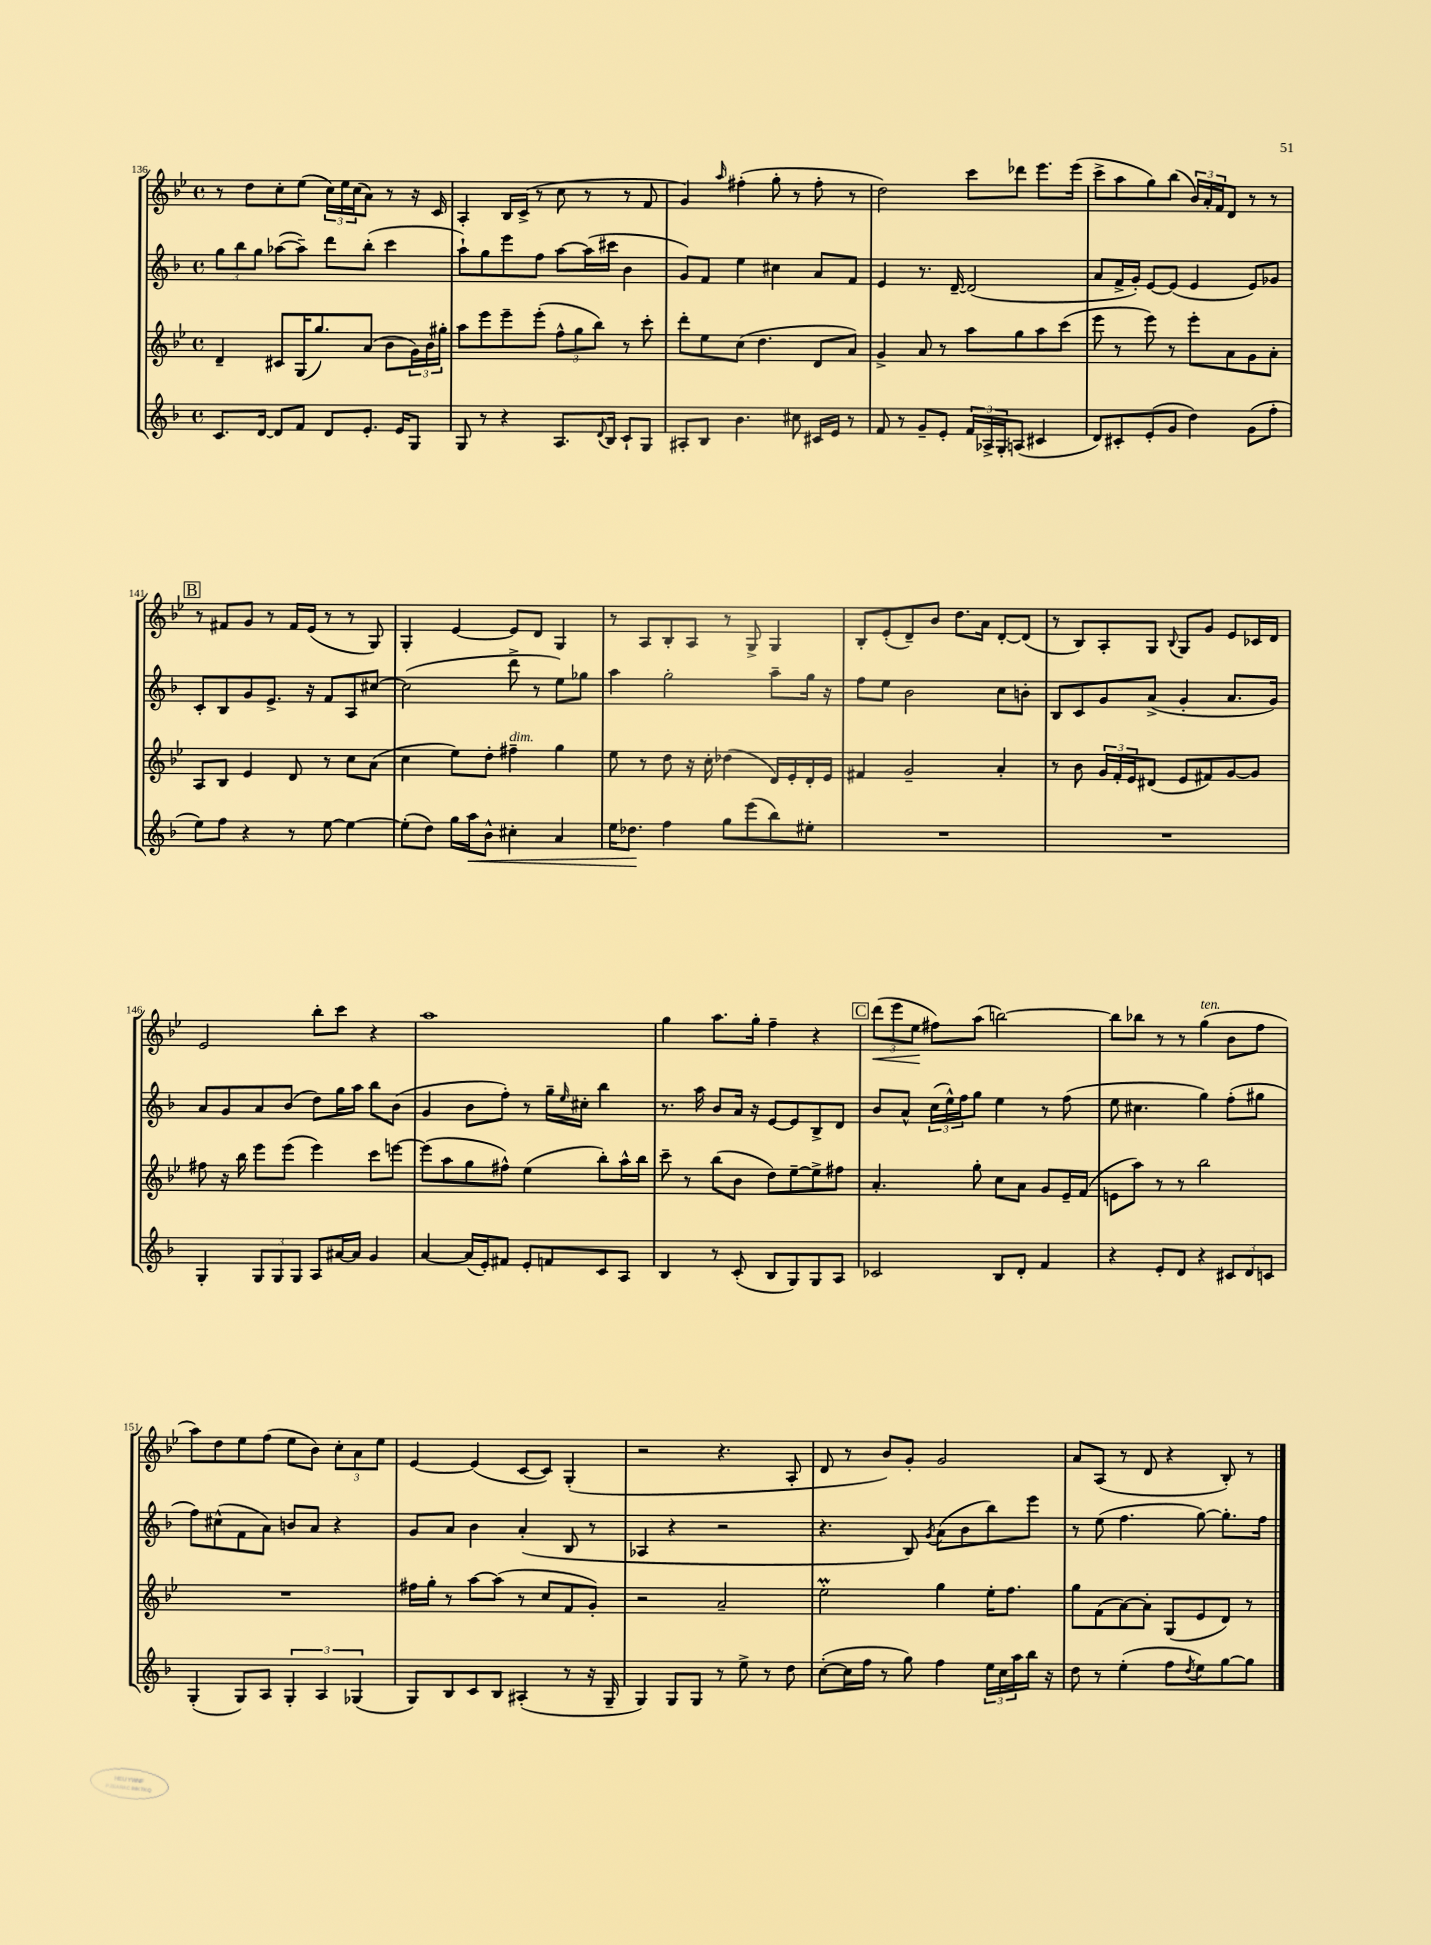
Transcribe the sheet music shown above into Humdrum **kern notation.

**kern	**dynam	**kern	**kern	**kern	**dynam
*part4	*part4	*part3	*part2	*part1	*part1
*staff4	*staff4	*staff3	*staff2	*staff1	*staff1
*clefG2	*	*clefG2	*clefG2	*clefG2	*
*k[b-]	*	*k[b-e-]	*k[b-]	*k[b-e-]	*
*M4/4	*	*M4/4	*M4/4	*M4/4	*
*met(c)	*	*met(c)	*met(c)	*met(c)	*
=136	=136	=136	=136	=136	=136
8.c/L	.	4d~/	12gg\L	8r	.
.	.	.	12bb-\	.	.
.	.	.	.	8dd\L	.
.	.	.	12gg\J	.	.
[16d/Jk	.	.	.	.	.
8d/L]	.	8c#X/L	([8aa-X\L	8cc'\	.
8f/J	.	(16G/K	8aa-~\J])	(8ee-\J	.
.	.	8.gg/)	.	.	.
8d/L	.	.	8ddd\L	24cc\LL)	.
.	.	.	.	24ee-\	.
.	.	.	.	(24cc\J	.
8.e'/J	.	(8a/J	(8bb-'\J	8a\J)	.
.	.	8b-\L	4ccc\	8r	.
16e/KL	.	.	.	.	.
8G/J	.	24g\L)	.	16r	.
.	.	24b-\	.	.	.
.	.	.	.	16c/	.
.	.	24gg#X'\JJ	.	.	.
=137	=137	=137	=137	=137	=137
8G/	.	8aa\L	8aa`\L)	4A'/	.
8r	.	8eee-\	8gg\	.	.
4r	.	8eee-~\	8eee\	16B-/LL	.
.	.	.	.	(16c^/JJ	.
.	.	(8eee-'\J	8ff\J	8r	.
8.A/L	.	12ff^^\L	[8aa\L	8cc\	.
.	.	12gg\	.	.	.
.	.	.	(16aa\L]	8r	.
.	.	12bb-\J)	.	.	.
8qqd/	.	.	.	.	.
16B-/Jk	.	.	16ccc#X\JJ	.	.
8c`/L	.	8r	4b-\	8r	.
8G/J	.	8ccc'\	.	8f/	.
=138	=138	=138	=138	=138	=138
8A#X'/L	.	8ddd'\L	8g/L)	4g/)	.
8B-/J	.	8ee-\	8f/J	.	.
.	.	.	.	16qqaa/	.
4.b-\	.	(8cc\J	4ee\	(4ff#X'\	.
.	.	4.dd\	.	.	.
.	.	.	4cc#X\	8gg'\	.
8cc#X\	.	.	.	8r	.
16c#X/LL	.	8d/L	8a/L	8ff#'\	.
16e/JJ	.	.	.	.	.
8r	.	8a/J)	8f/J	8r	.
=139	=139	=139	=139	=139	=139
8f/	.	4g^/	4e/	2dd\)	.
8r	.	.	.	.	.
8g~/L	.	8a/	8.r	.	.
8e'/J	.	8r	.	.	.
.	.	.	[16d~/	.	.
24f/LL	.	8aa\L	(2d/]	8ccc\L	.
24A-X^/	.	.	.	.	.
24G'/J	.	.	.	.	.
(8An/J	.	8gg\	.	8ddd-X\J	.
4c#X/	.	8aa\	.	8.eee-\L	.
.	.	(8ccc\J	.	.	.
.	.	.	.	(16eee-\Jk	.
=140	=140	=140	=140	=140	=140
8d/L)	.	8eee-\	8a/L	8ccc^\L	.
8c#X'/	.	8r	16f^/L	8aa\	.
.	.	.	16g'/JJ)	.	.
(8e'/	.	8eee-\)	[8e/L	8gg\)	.
8g/J	.	8r	(8e/J]	(8bb-\J	.
4dd\)	.	8eee-'\L	4e/	24b-/LL)	.
.	.	.	.	24a'/	.
.	.	.	.	24f/J	.
.	.	8a\	.	8d/J	.
(8g\L	.	8g\	8e/L)	8r	.
8ff'\J	.	8a'\J	8g-X/J	8r	.
!!LO:LB:g=z
!!LO:REH:place=s1:t=B
=141	=141	=141	=141	=141	=141
8ee\L)	.	8A/L	8c'/L	8r	.
8ff\J	.	8B-/J	8B-/	8f#X/L	.
4r	.	4e-/	8g/	8g/J	.
.	.	.	8.e^/J	8r	.
8r	.	8d/	.	16f#/LL	.
.	.	.	16r	(16e-/JJ	.
[8ee\	.	8r	8f/L	8r	.
4ee\_	.	8cc\L	8A/	8r	.
.	.	(8a\J	[8cc#X/J	8G/)	.
=142	=142	=142	=142	=142	=142
(8ee'\L]	.	4cc\	(2cc#\]	4G'/	.
8dd\J)	.	.	.	.	.
16gg\LL	.	8ee-\L)	.	[4e-/	.
!	!LO:HP:b	!	!	!	!
16aa\J	<	.	.	.	.
8b-^^\J	.	8dd'\J	.	.	.
!	!	!LO:TX:a:i:t=dim.	!	!	!
4cc#X'\	.	4ff#X~\	8ddd^\	8e-/L]	.
.	.	.	8r	8d/J	.
4a/	.	4gg\	8ee\L)	4G/	.
.	.	.	8gg-X\J	.	.
=143	=143	=143	=143	=143	=143
16ee\KL	.	8ee-\	4aa\	8r	.
8.dd-X\J	.	.	.	.	.
.	.	8r	.	8A/L	.
4ff\	[	8dd\	2gg'\	8B-'/	.
.	.	16r	.	8A/J	.
.	.	16cc'\	.	.	.
8gg\L	.	(4dd-X\	.	8r	.
(8eee\	.	.	.	8G^/	.
8bb-\)	.	16d/LL)	8aa~\L	4G/	.
.	.	16e-'/	.	.	.
8ee#X'\J	.	16d'/	16gg\Jk	.	.
.	.	16e-/JJ	16r	.	.
=144	=144	=144	=144	=144	=144
1r	.	4f#X/	8ff\L	8B-'/L	.
.	.	.	8ee\J	(8e-'/	.
.	.	2g~/	2b-\	8d~/)	.
.	.	.	.	8b-/J	.
.	.	.	.	8.dd\L	.
.	.	.	.	16a\Jk	.
.	.	4a'/	8cc\L	[8d'/L	.
.	.	.	8bn'\J	(8d/J]	.
=145	=145	=145	=145	=145	=145
1r	.	8r	8B-/L	8r	.
.	.	8b-\	8c/	8B-/L)	.
.	.	24g/LL	8g/	8A'/	.
.	.	24f'/	.	.	.
.	.	24e-/J	.	.	.
.	.	(8d#X/J	(8a^/J	8G/J	.
.	.	.	.	8qqB-/	.
.	.	8e-/L	4g'/	8G/L	.
.	.	8f#X/)	.	8g/J	.
.	.	[8g/	8.a/L	8e-/L	.
.	.	8g/J]	.	16c-X/L	.
.	.	.	16g/Jk)	16d/JJ	.
!!LO:LB:g=z
=146	=146	=146	=146	=146	=146
4G'/	.	8ff#X\	8a/L	2e-/	.
.	.	16r	8g/	.	.
.	.	16bb-\	.	.	.
12G/L	.	8eee-\L	8a/	.	.
12G/	.	.	.	.	.
.	.	(8eee-\J	(8b-/J	.	.
12G/J	.	.	.	.	.
8A/L	.	4eee-\)	8dd\L)	8bb-'\L	.
[16a#X/L	.	.	16gg\L	8ccc\J	.
16a#/JJ]	.	.	16aa\JJ	.	.
4g/	.	8ccc\L	8bb-\L	4r	.
.	.	[8eeen\J	(8b-\J	.	.
=147	=147	=147	=147	=147	=147
[4a/	.	(8eee\L]	4g/	1aa	.
.	.	8aa\	.	.	.
(16a/LL]	.	8gg\	8b-\L	.	.
16e'/J)	.	.	.	.	.
8f#X/J	.	8ff#X^^\J)	8ff'\J)	.	.
8e'/L	.	(4ee-\	8r	.	.
8fn/	.	.	16gg~\LL	.	.
.	.	.	16qqee/	.	.
.	.	.	16cc#X'\JJ	.	.
8c/	.	8bb-'\L)	4bb-\	.	.
8A/J	.	16aa^^\L	.	.	.
.	.	16bb-\JJ	.	.	.
=148	=148	=148	=148	=148	=148
4B-/	.	8ccc~\	8.r	4gg\	.
.	.	8r	.	.	.
.	.	.	16aa\	.	.
8r	.	(8bb-\L	8b-/L	8.aa\L	.
(8c'/	.	8b-\J	16a/Jk	.	.
.	.	.	16r	16gg'\Jk	.
8B-/L	.	8dd\L)	[8e/L	4ff~\	.
8G/)	.	[8ee-~\	8e/]	.	.
8G/	.	8ee-^\]	8B-^/	4r	.
8A/J	.	8ff#X\J	8d/J	.	.
!!LO:REH:place=s1:t=C
=149	=149	=149	=149	=149	=149
!	!	!	!	!	!LO:HP:b
2c-X/	.	4.a'/	8b-/L	(12ddd\L	<
.	.	.	.	12eee-\	.
.	.	.	8a^^/J	.	.
.	.	.	.	12ee-\J	.
.	.	.	(24cc\LL	8ff#X\L)	[
.	.	.	24ee^^\)	.	.
.	.	.	24ff\J	.	.
.	.	8gg'\	8gg\J	(8aa\J	.
8B-/L	.	8cc\L	4ee\	[2bbn\)	.
8d'/J	.	8a\J	.	.	.
4f/	.	8g/L	8r	.	.
.	.	16e-~/L	(8ff\	.	.
.	.	(16f/JJ	.	.	.
=150	=150	=150	=150	=150	=150
4r	.	8en\L	8ee\	8bb\L]	.
.	.	8aa\J)	4.cc#X\	8bb-X\J	.
8e'/L	.	8r	.	8r	.
8d/J	.	8r	.	8r	.
!	!	!	!	!LO:TX:a:i:t=ten.	!
4r	.	2bb-\	4gg\)	(4gg\	.
12c#X/L	.	.	(8ff'\L	8b-\L	.
12d/	.	.	.	.	.
.	.	.	8gg#X\J	8ff\J	.
12cn/J	.	.	.	.	.
!!LO:LB:g=z
=151	=151	=151	=151	=151	=151
(4G'/	.	1r	8ff\L)	8aa\L)	.
.	.	.	(8cc#X^^\	8dd\	.
8G/L)	.	.	8f\	8ee-\	.
8A/J	.	.	8a\J)	(8ff\J	.
6G'/	.	.	8bn/L	8ee-\L	.
.	.	.	8a/J	8b-\J)	.
6A/	.	.	.	.	.
.	.	.	4r	12cc'\L	.
(6G-X/	.	.	.	12a\	.
.	.	.	.	12ee-\J	.
=152	=152	=152	=152	=152	=152
8G/L)	.	16ff#X\LL	8g/L	[4e-/	.
.	.	16gg'\JJ	.	.	.
8B-/	.	8r	8a/J	.	.
8c/	.	[8aa\L	4b-\	(4e-/]	.
8B-/J	.	(8aa\J]	.	.	.
(4A#X'/	.	8r	(4a'/	[8c/L	.
.	.	8cc/L	.	8c/J])	.
8r	.	8f/	8B-/	(4G'/	.
16r	.	8g'/J)	8r	.	.
16G~/	.	.	.	.	.
=153	=153	=153	=153	=153	=153
4G/)	.	2r	4A-X/	2r	.
8G/L	.	.	4r	.	.
8G/J	.	.	.	.	.
8r	.	2a~/	2r	4.r	.
8ee^\	.	.	.	.	.
8r	.	.	.	.	.
8dd\	.	.	.	8A'/	.
=154	=154	=154	=154	=154	=154
([8cc'\L	.	2ee-M'\	4.r	8d/	.
16cc\L]	.	.	.	8r	.
16ff\JJ	.	.	.	.	.
8r	.	.	.	8b-/L)	.
8gg\)	.	.	8B-/)	8g'/J	.
.	.	.	8qg/	.	.
4ff\	.	4gg\	(8a\L	2g/	.
.	.	.	8b-\	.	.
24ee\LL	.	16ee-'\KL	8bb-\)	.	.
24cc\	.	.	.	.	.
.	.	8.ff\J	.	.	.
24aa\	.	.	.	.	.
16bb-\JJ	.	.	8eee\J	.	.
16r	.	.	.	.	.
=155	=155	=155	=155	=155	=155
8dd\	.	8gg\L	8r	8a/L	.
8r	.	(8f\	(8ee\	(8A/J	.
(4ee'\	.	[8a\)	4.ff\	8r	.
.	.	8a'\J]	.	8d/	.
8ff\L	.	(8G/L	.	4r	.
8qdd/	.	.	.	.	.
8ee\)	.	8e-/	[8gg\)	.	.
[8gg\	.	8d/J)	8.gg'\L]	8B-'/)	.
8gg\J]	.	8r	.	8r	.
.	.	.	16ff\Jk	.	.
==	==	==	==	==	==
*-	*-	*-	*-	*-	*-
